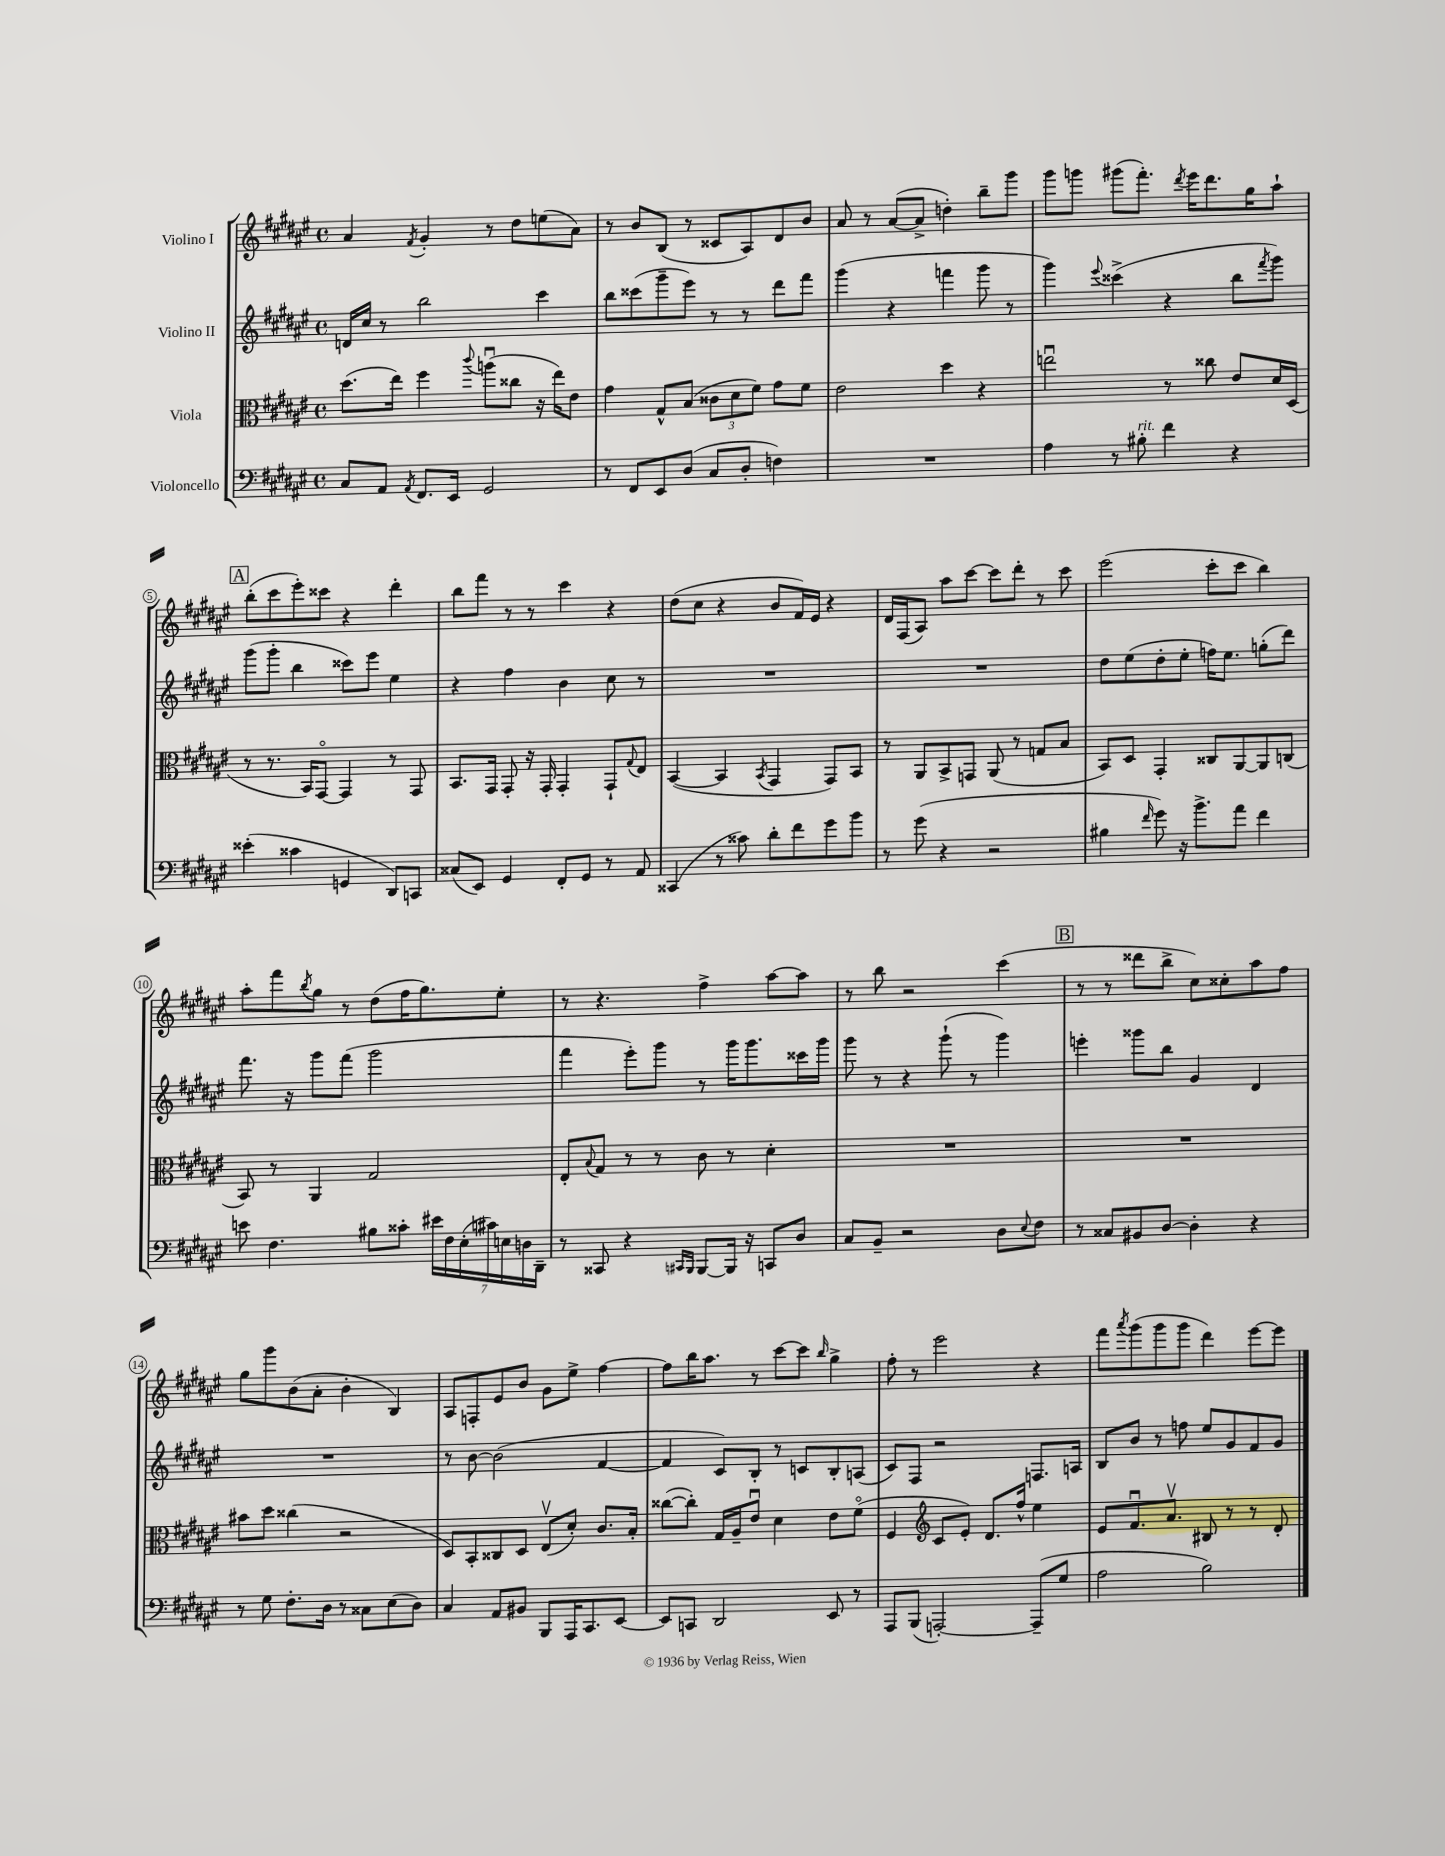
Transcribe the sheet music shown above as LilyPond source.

<<
\new StaffGroup <<
\new Staff = "s0" \with { instrumentName = "Violino I" } {
    \clef treble \key fis \major \defaultTimeSignature \time 4/4
    ais'4 \acciaccatura { fis'8 } gis'4-. r8 dis''8 e''8( ais'8) |
    r8 b'8 b8( r8 cisis'8 ais8) dis'8 b'8 |
    ais'8 r8 ais'8~( ais'8-> d''4-.) b''8-- gis'''8 |
    gis'''8 g'''8 gis'''8( fis'''8.-.) \acciaccatura { dis'''8 } eis'''16 dis'''8. gis''16 ais''8-! |
    \mark \markup { \box "A" } b''8-.( cis'''8 eis'''8-.) cisis'''8 r4 dis'''4-. |
    b''8 fis'''8 r8 r8 cis'''4 r4 |
    dis''8( cis''8 r4 b'8 fis'16) eis'16 r4 |
    dis'16 fis16( ais8) ais''8 cis'''8~ cis'''8 dis'''8-. r8 cis'''8 |
    eis'''2( cis'''8-. cis'''8 b''4) |
    ais''8-. fis'''8 \acciaccatura { b''8 } gis''8 r8 dis''8( fis''16 gis''8.) eis''8-. |
    r8 r4. fis''4-> ais''8~ ais''8 |
    r8 b''8 r2 cis'''4( |
    \mark \markup { \box "B" } r8 r8 disis'''8 b''8-> cis''8) cisis''8-. ais''8 fis''8 |
    gis''8 gis'''8 b'8( ais'8-. b'4-. b4) |
    ais8 f8-. eis'8 b'8 gis'8 eis''8-> fis''4~ |
    fis''8 b''16 ais''8. r8 cis'''8~ cis'''8 \grace { b''16 } gis''4-> |
    fis''8-. r8 eis'''2 r4 |
    fis'''8 \acciaccatura { ais'''8 } gis'''8( gis'''8 gis'''8 dis'''4) eis'''8~ eis'''8 \bar "|." |
}
\new Staff = "s1" \with { instrumentName = "Violino II" } {
    \clef treble \key fis \major \defaultTimeSignature \time 4/4
    d'16 cis''16 r8 b''2 cis'''4 |
    b''8 cisis'''8( gis'''8-- eis'''8) r8 r8 dis'''8 fis'''8 |
    gis'''4( r4 f'''4 gis'''8 r8 |
    gis'''4) \appoggiatura { eis'''8 } cisis'''4->( r4 b''8 \acciaccatura { fis'''8 } gis'''8) |
    \mark \markup { \box "A" } gis'''8( gis'''8-. b''4 cisis'''8) eis'''8 eis''4 |
    r4 fis''4 b'4 cis''8 r8 |
    R1 |
    R1 |
    dis''8 eis''8( dis''8-. eis''8-. f''16) eis''8. g''8-.( dis'''8) |
    fis'''8. r16 gis'''8 fis'''8( gis'''2 |
    fis'''4 eis'''8-.) gis'''8 r8 gis'''16 gis'''8. cisis'''16 gis'''16 |
    gis'''8 r8 r4 gis'''8-!( r8 gis'''4) |
    \mark \markup { \box "B" } e'''4-. gisis'''8 b''8 gis'4 dis'4 |
    R1 |
    r8 b'8~ b'2( fis'4~ |
    fis'4 cis'8) b8-. r8 c'8 b8-. a8( |
    cis'8) fis8 r2 f8. a16 |
    b8 b'8 r8 f''8 eis''8 gis'8 fis'8 gis'8 \bar "|." |
}
\new Staff = "s2" \with { instrumentName = "Viola" } {
    \clef alto \key fis \major \defaultTimeSignature \time 4/4
    dis''8.( eis''16) fis''4 \appoggiatura { cis'''8 } a''8\downbow( cisis''8 r16 eis''16) eis'8 |
    gis'4 gis8-^ b8( \tuplet 3/2 { cisis'8 dis'8 fis'8) } gis'8 fis'8 |
    eis'2 dis''4 r4 |
    e''2\downbow r8 cisis''8 eis'8 dis'16 dis16( |
    \mark \markup { \box "A" } r8 r8. b,16) gis,8~\flageolet gis,4 r8 gis,8 |
    b,8. gis,16 gis,8-. r16 gis,16-. gis,4-. gis,8-! \appoggiatura { gis8 } eis8 |
    b,4~( b,4 \acciaccatura { b,8 } gis,4 gis,8) b,8 |
    r8 ais,8 b,8-> g,8 ais,8( r8 g8 b8 |
    b,8) dis8 gis,4-. cisis8 ais,8~ ais,8 c8( |
    b,8) r8 ais,4 gis2 |
    eis8-. \appoggiatura { b8 } gis8 r8 r8 cis'8 r8 dis'4-. |
    R1 |
    \mark \markup { \box "B" } R1 |
    bis'8 dis''8 cisis''4( r2 |
    dis8) b,8-. cisis8 dis8 eis8\upbow( dis'8-.) cis'8. b16-. |
    cisis''8~( cisis''8-.) gis16 ais16-- eis'8\downbow dis'4 eis'8 fis'8\flageolet( |
    fis4 \clef treble cis'8 eis'8-.) dis'8. fis''16-^ eis''4 |
    eis'8 fis'8.\downbow ais'8.\upbow bis8 r8 r8 dis'8-. \bar "|." |
}
\new Staff = "s3" \with { instrumentName = "Violoncello" } {
    \clef bass \key fis \major \defaultTimeSignature \time 4/4
    cis8 ais,8 \acciaccatura { ais,8 } fis,8. eis,16 gis,2 |
    r8 fis,8 eis,8 dis8( cis8 dis8-. f4) |
    R1 |
    ais4 r8 bis8-.^\markup { \italic "rit." } fis'4 r4 |
    \mark \markup { \box "A" } eisis'4-.( cisis'4 g,4 dis,8) c,8 |
    cisis8( eis,8) gis,4 fis,8-. gis,8 r8 ais,8 |
    cisis,4( r8 cisis'8) dis'8-. fis'8 gis'8 b'8 |
    r8 gis'8( r4 r2 |
    bis4 \grace { fis'16 } gis'8) r16 b'8.-> ais'8 fis'4 |
    e'8 fis4. bis8 cisis'8-. \tuplet 7/4 { eis'16 fis16 eis16-.( cis'16) e16 d16 dis,16-- } |
    r8 cisis,8 r4 \grace { cis,16 b,,16 } b,,8~ b,,16 r16 c,8 dis8 |
    cis8 b,8-- r2 dis8 \appoggiatura { eis8 } fis8 |
    \mark \markup { \box "B" } r8 cisis8 bis,8 dis8~ dis4-. r4 |
    r8 gis8 fis8.-. dis16 r8 cisis8 eis8( dis8) |
    cis4 ais,8 bis,8 b,,8 ais,,16 cis,8. eis,8~ |
    eis,8 c,8 dis,2 eis,8 r8 |
    ais,,8 b,,8( a,,2~-.) a,,8--( gis8 |
    ais2 b2) \bar "|." |
}
>>
>>
\layout { \context { \Score \override BarNumber.stencil = #(make-stencil-circler 0.1 0.3 ly:text-interface::print) } }
